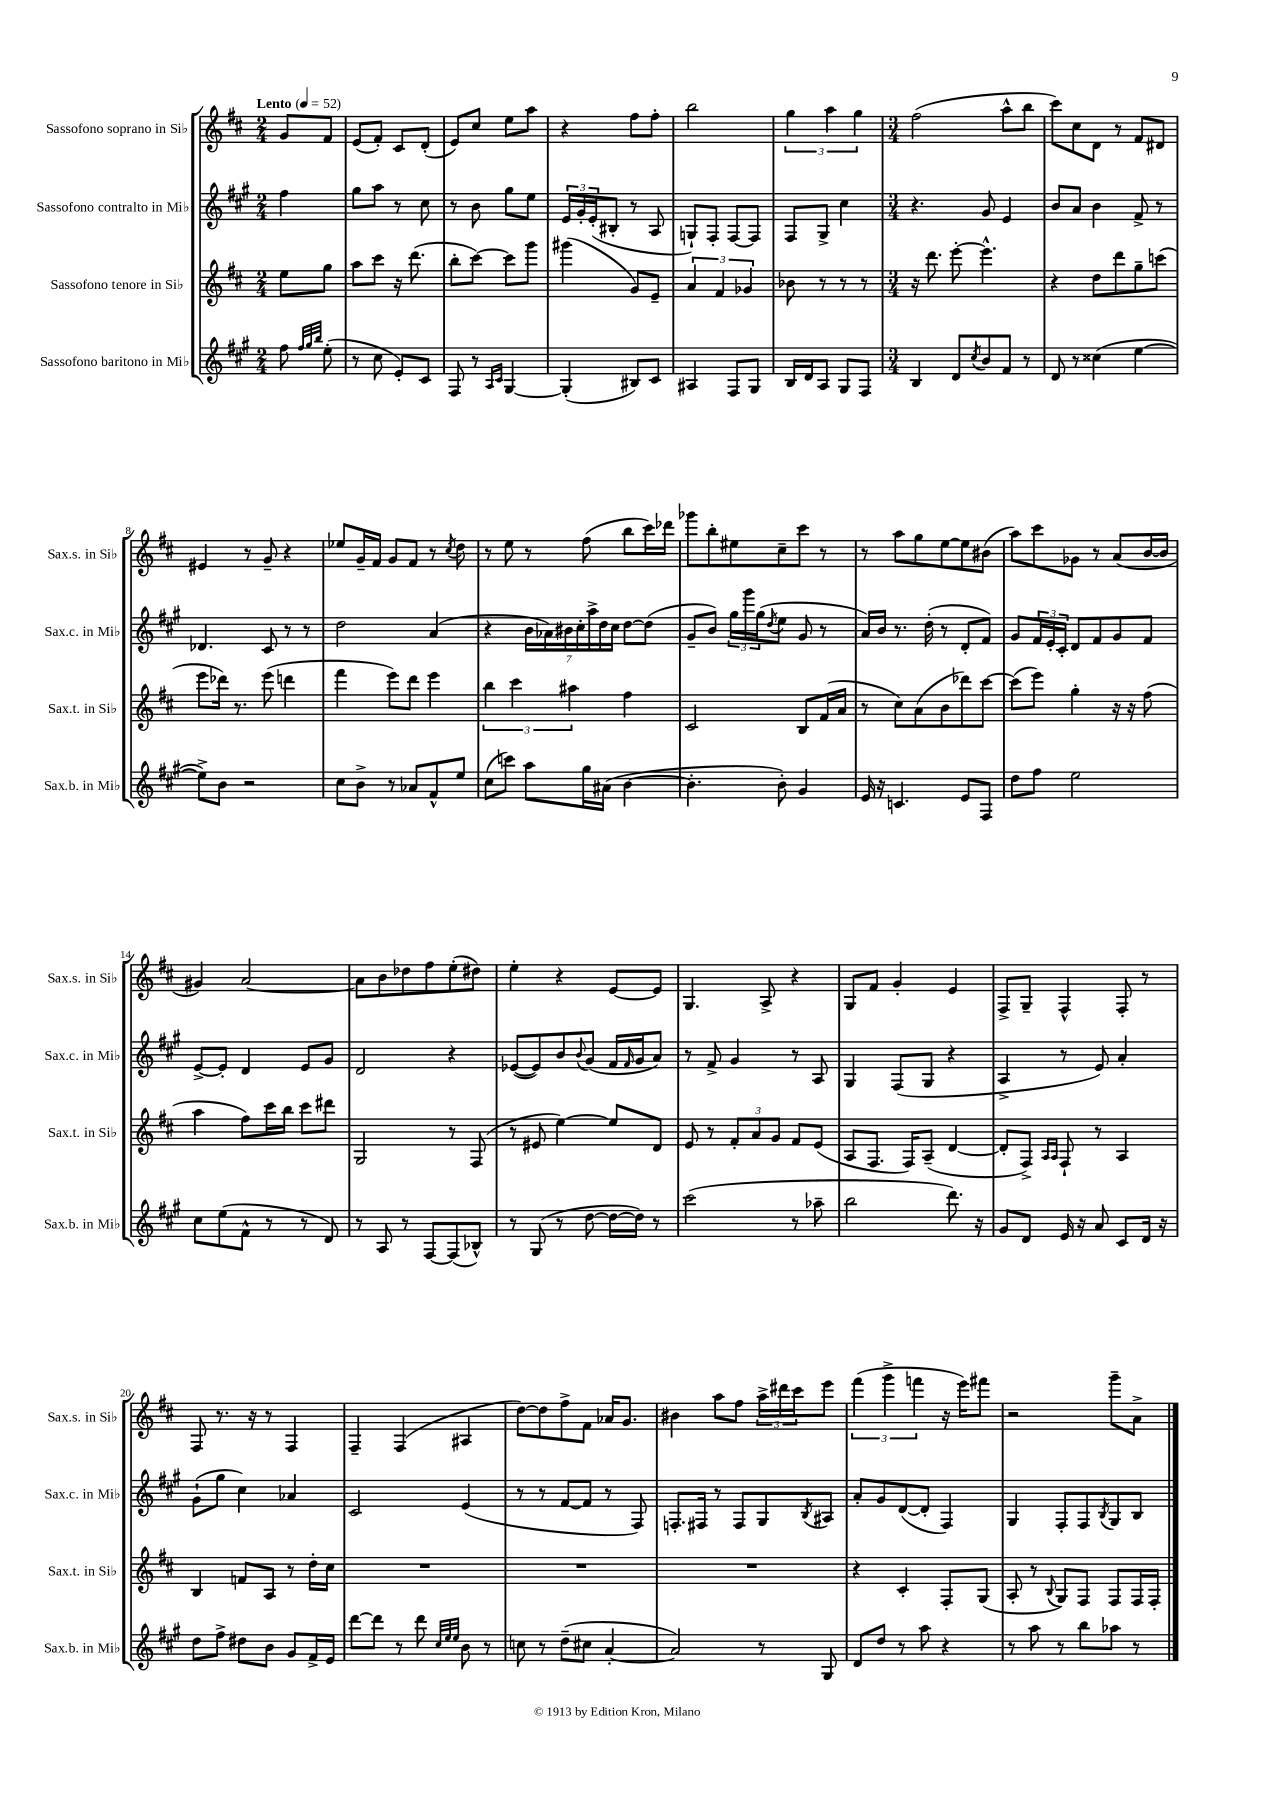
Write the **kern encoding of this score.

**kern	**kern	**kern	**kern
*part4	*part3	*part2	*part1
*staff4	*staff3	*staff2	*staff1
*I"Sassofono baritono in Mi♭	*I"Sassofono tenore in Si♭	*I"Sassofono contralto in Mi♭	*I"Sassofono soprano in Si♭
*I'Sax.b. in Mi♭	*I'Sax.t. in Si♭	*I'Sax.c. in Mi♭	*I'Sax.s. in Si♭
*clefG2	*clefG2	*clefG2	*clefG2
*k[f#c#g#]	*k[f#c#]	*k[f#c#g#]	*k[f#c#]
*M2/4	*M2/4	*M2/4	*M2/4
*MM52	*MM52	*MM52	*MM52
=	=	=	=
!	!	!	!LO:TX:a:B:t=Lento
8ff#\	8ee\L	4ff#\	8g/L
32qqff#/LLL	.	.	.
32qqgg#/	.	.	.
32qqbb/JJJ	.	.	.
(8ee'\	8gg\J	.	8f#/J
=1	=1	=1	=1
8r	8aa\L	8gg#\L	(8e/L
8cc#\	8ccc#\J	8aa\J	8f#'/J)
8e'/L)	16r	8r	8c#/L
.	(8.ddd\	.	.
8c#/J	.	8cc#\	(8d'/J
=2	=2	=2	=2
8F#/	8bb'\L	8r	8e/L)
8r	[8ccc#\J)	8b\	8cc#/J
16qqA/LL	.	.	.
16qqc#/JJ	.	.	.
[4G#/	8ccc#\L]	8gg#\L	8ee\L
.	8ggg\J	8ee\J	8aa\J
=3	=3	=3	=3
(4G#'/]	(4ggg#X\	24e/LL	4r
.	.	24g#'/	.
.	.	(24e'/J	.
.	.	8B#X'/J	.
8B#X/L)	8g/L)	8r	8ff#\L
8c#/J	8e~/J	8A/	8ff#'\J
=4	=4	=4	=4
4A#X/	6a/	8Gn`/L)	2bb\
.	.	8F#'/J	.
.	6f#/	.	.
8F#/L	.	[8F#/L	.
.	6g-X/	.	.
8G#/J	.	8F#/J]	.
=5	=5	=5	=5
16B/LL	8b-X\	8F#/L	6gg\
16d/J	.	.	.
8A/J	8r	8G#^/J	.
.	.	.	6aa\
8G#/L	8r	4cc#\	.
.	.	.	6gg\
8F#/J	8r	.	.
=6	=6	=6	=6
*M3/4	*M3/4	*M3/4	*M3/4
4B/	16r	4.r	(2ff#\
.	8.ddd\	.	.
8d/L	[8eee'\	.	.
8qcc#/	.	.	.
8b/	4.eee^^\]	8g#/	.
8f#/J	.	4e/	8aa^^\L
8r	.	.	8bb\J
=7	=7	=7	=7
8d/	4r	8b/L	8ccc#\L)
8r	.	8a/J	8cc#\
(4cc##X\	8dd\L	4b\	8d\J
.	8ddd\	.	8r
[4ee\	8gg~\	8f#^/	8f#/L
.	(8cccn\J	8r	8d#X/J
!!LO:LB:g=z
=8	=8	=8	=8
8ee^\L])	8eee\L	4.d-X/	4e#X/
8b\J	16ddd-X\Jk)	.	.
.	8.r	.	.
2r	.	.	8r
.	(8eee\	8c#/	8g~/
.	4dddn\	8r	4r
.	.	8r	.
=9	=9	=9	=9
8cc#\L	4fff#\	2dd\	8ee-X/L
8b^\J	.	.	16g~/L
.	.	.	16f#/JJ
8r	8eee\L)	.	8g/L
8a-X/L	8ddd\J	.	8f#/J
8f#^^/	4eee\	(4a/	8r
.	.	.	8qcc#/
8ee/J	.	.	8dd\
=10	=10	=10	=10
(8cc#\L	6bb\	4r	8r
8cccn\J)	.	.	8ee\
.	6ccc#\	.	.
8aa\L	.	28b\LL	8r
.	.	28a-X\)	.
.	.	28b#X\	.
.	6aa#X\	.	.
.	.	28cc#'\	.
16gg#\L	.	.	(8ff#\
.	.	28aa^\	.
.	.	28dd\	.
(16a#X\JJ	.	.	.
.	.	28cc#\JJ	.
[4b\	4ff#\	[8dd\L	8bb\L
.	.	(8dd\J]	16ccc#\L)
.	.	.	16ddd-X\JJ
=11	=11	=11	=11
4.b'\]	2c#/	8g#~/L	8ggg-X\L
.	.	8b/J)	8bb'\
.	.	24gg#\LL	8ee#X\
.	.	24ggg#\	.
.	.	(24gg#\J	.
.	.	8qdd/	.
8b'\)	.	8ee\J	8cc#~\
4g#/	8B/L	8g#/	8ccc#\J
.	(16f#/L	8r	8r
.	16a/JJ	.	.
=12	=12	=12	=12
16e/	8r	16a/LL)	8r
16r	.	16b/JJ	.
4.cn/	8cc#\L)	8.r	8aa\L
.	(8a\	.	8gg\
.	.	(16dd'\	.
.	8b\	8r	[8ee\
8e/L	8ddd-X\)	8d'/L	8ee\]
8F#/J	[8ccc#\J	8f#/J)	(8b#X\J
=13	=13	=13	=13
8dd\L	(8ccc#\L]	8g#/L	8aa\L)
8ff#\J	8eee\J)	24f#/L	8ccc#\
.	.	24e'/	.
.	.	24c#'/JJ	.
2ee\	4gg'\	8d/L	8g-X\J
.	.	8f#/	8r
.	16r	8g#/	(8a/L
.	16r	.	.
.	(8ff#\	8f#/J	[16b/L
.	.	.	16b/JJ]
!!LO:LB:g=z
=14	=14	=14	=14
8cc#\L	4aa\	[8e^/L	4g#X/)
(8ee\	.	8e'/J]	.
8f#^^\J	8ff#\L)	4d/	[2a/
8r	16ccc#\L	.	.
.	16bb\JJ	.	.
8r	8ccc#\L	8e/L	.
8d/)	8ddd#X\J	8g#/J	.
=15	=15	=15	=15
8r	2G/	2d/	8a\L]
8A/	.	.	8b\
8r	.	.	8dd-X\
[8F#/L	.	.	8ff#\
(8F#/]	8r	4r	(8ee'\
8B-X^^/J)	(8F#/	.	8dd#X\J)
=16	=16	=16	=16
8r	8r	([8e-X/L	4ee'\
(8G#/	8e#X/	8e-/])	.
8r	[4ee\)	8b/	4r
.	.	8qqb/	.
[8dd\	.	(8g#/J	.
16dd\LL_	8ee/L]	16f#/LL	[8e/L
.	.	16qqf#/	.
16dd\JJ])	.	16g#/J	.
8r	8d/J	8a/J)	8e/J]
=17	=17	=17	=17
(2ccc#\	8e/	8r	4.G/
.	8r	8f#^/	.
.	12f#'/L	4g#/	.
.	12a/	.	.
.	.	.	8A^/
.	12g/J	.	.
8r	8f#/L	8r	4r
8aa-X~\	(8e/J	8A/	.
=18	=18	=18	=18
2bb\	8A/L	4G#/	8G/L
.	8.F#/J	.	8f#/J
.	.	(8F#/L	4g'/
.	16F#/KL)	.	.
.	(8A~/J	8G#/J	.
8.ddd\)	[4d/	4r	4e/
16r	.	.	.
=19	=19	=19	=19
8g#/L	8d'/L]	4A^/	8F#^/L
8d/J	8F#^/J)	.	8G~/J
.	16qqA/LL	.	.
.	16qqA/JJ	.	.
16e/	8F#`/	8r	4F#^^/
16r	.	.	.
8a/	8r	8e/)	.
8c#/L	4A/	4a'/	8F#'/
16d/Jk	.	.	8r
16r	.	.	.
!!LO:LB:g=z
=20	=20	=20	=20
8dd\L	4B/	(8g#`\L	8F#/
8ff#^\J	.	8gg#\J	8.r
8dd#X\L	8fn/L	4cc#\)	.
.	.	.	16r
8b\J	8A/J	.	8r
8g#/L	8r	4a-X/	4F#/
16f#^/L	16dd'\LL	.	.
16e/JJ	16cc#\JJ	.	.
=21	=21	=21	=21
[8ddd\L	2.r	2c#/	4F#~/
8ddd\J]	.	.	.
8r	.	.	(4F#/
8ddd\	.	.	.
32qqcc#/LLL	.	.	.
32qqee/	.	.	.
32qqee/JJJ	.	.	.
8b\	.	(4e/	4A#X/
8r	.	.	.
=22	=22	=22	=22
8ccn\	2.r	8r	[8dd\L)
8r	.	8r	8dd\]
(8dd~\L	.	[8f#/L	8ff#^\
8cc#X\J	.	8f#/J]	8f#\J
[4a'/	.	8r	16a-X/KL
.	.	.	8.g/J
.	.	8F#/)	.
=23	=23	=23	=23
2a/])	2.r	8.Fn'/L	4b#X\
.	.	16F#X/Jk	.
.	.	8r	8aa\L
.	.	8F#/L	8ff#\J
8r	.	8G#/	24aa^\LL
.	.	.	24ddd#X\
.	.	.	24ccc#\J
.	.	8qB/	.
8G#/	.	8A#X/J	8eee\J
=24	=24	=24	=24
8d/L	4r	8a'/L	(6fff#\
8dd/J	.	8g#/	.
.	.	.	6ggg^\
8r	4c#'/	([8d/	.
.	.	.	6fffn\
8aa\	.	8d'/J]	.
4r	8F#'/L	4F#/)	16r
.	.	.	16eee\KL)
.	(8G/J	.	8fff#X\J
=25	=25	=25	=25
8r	8A'/	4G#/	2r
8aa\	8r	.	.
.	8qqB/	.	.
8r	8G/L)	8F#'/L	.
8bb\L	8F#/J	8F#/	.
.	.	8qB/	.
8aa-X\J	8F#/L	8G#/	8ggg~\L
8r	16F#/L	8B/J	8a^\J
.	16F#'/JJ	.	.
==	==	==	==
*-	*-	*-	*-
